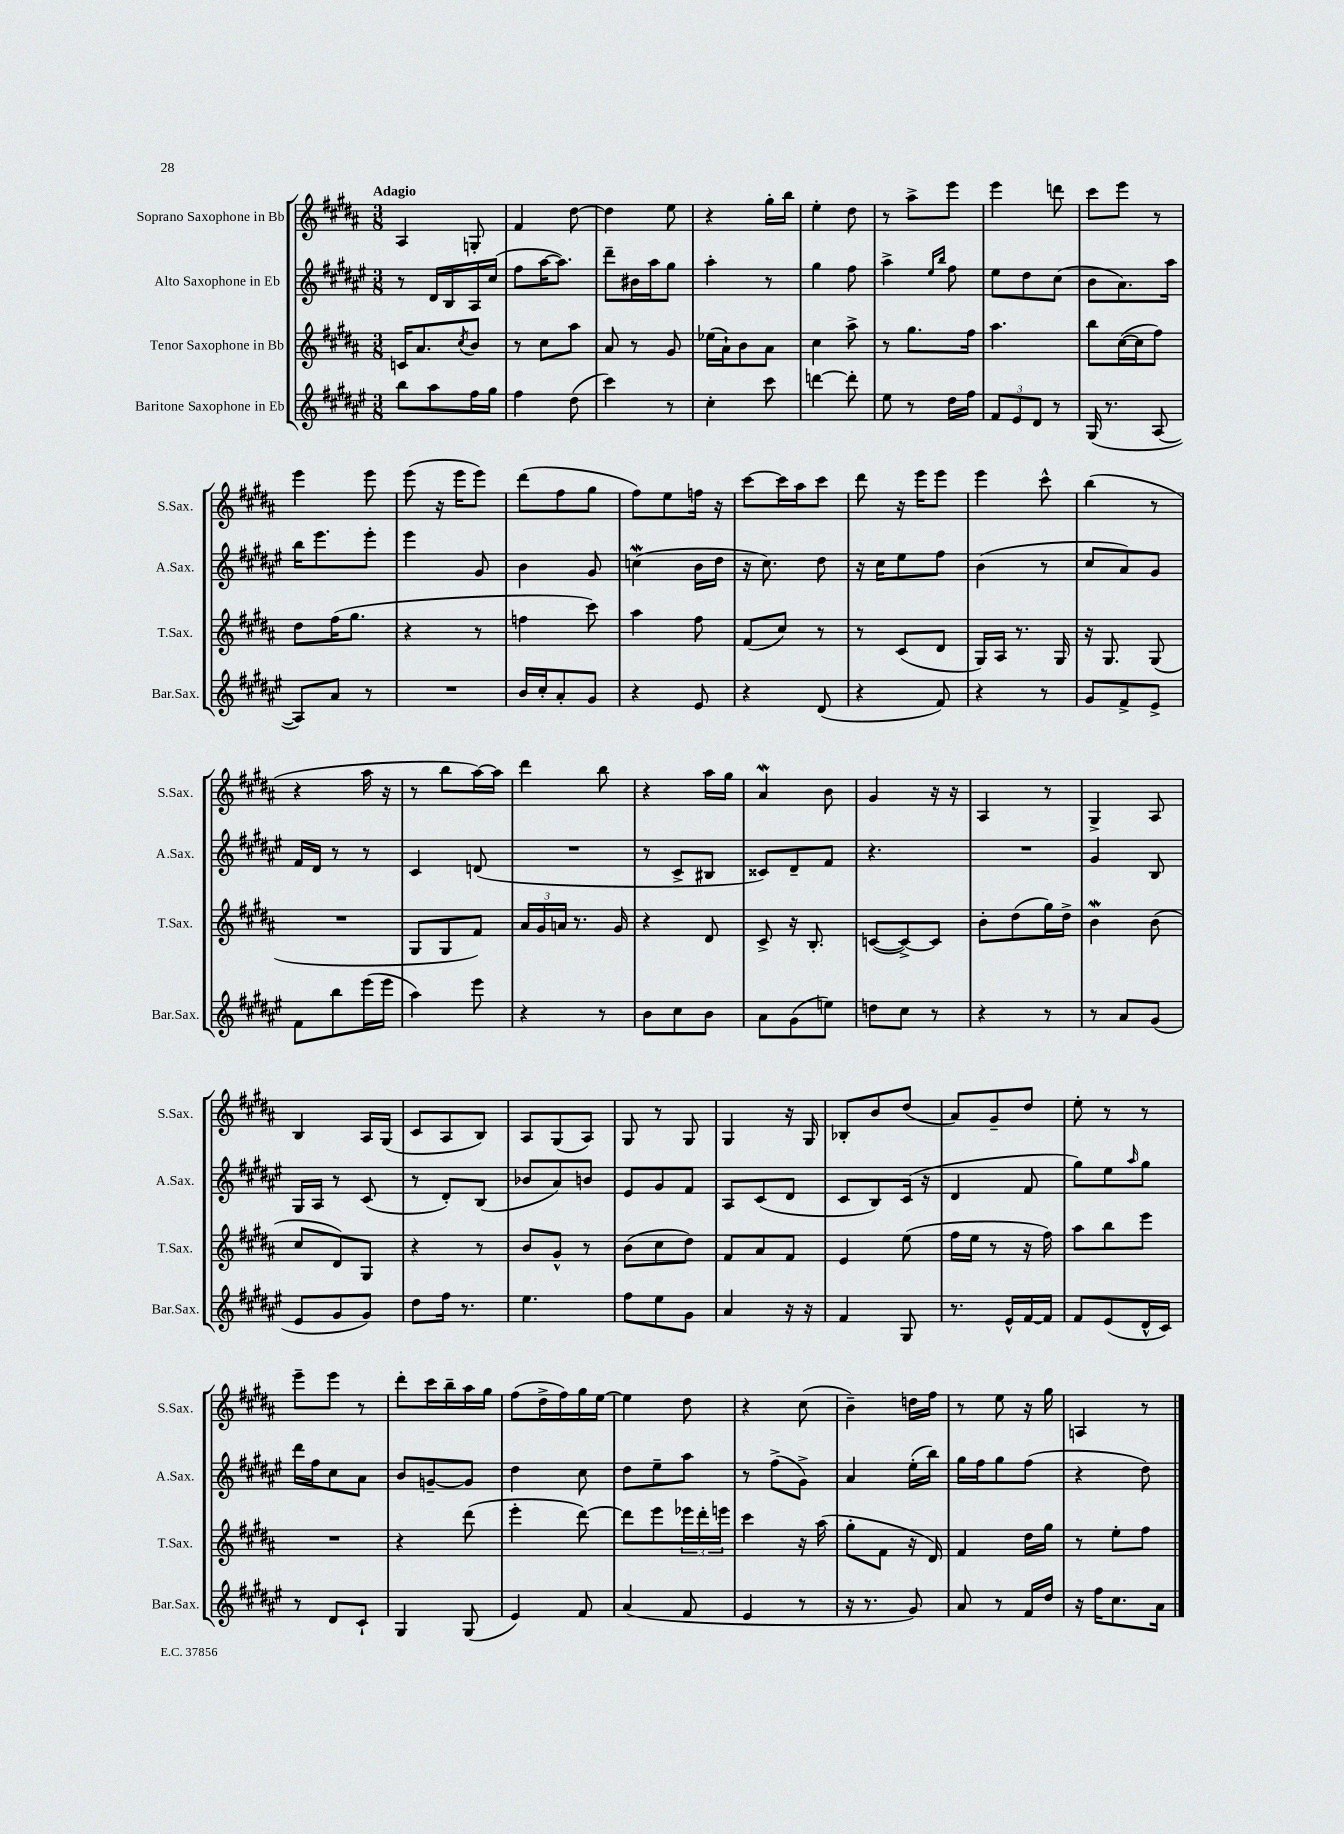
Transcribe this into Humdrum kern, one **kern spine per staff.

**kern	**kern	**kern	**kern
*staff4	*staff3	*staff2	*staff1
*clefG2	*clefG2	*clefG2	*clefG2
*k[f#c#g#d#a#e#]	*k[f#c#g#d#a#]	*k[f#c#g#d#a#e#]	*k[f#c#g#d#a#]
*M3/8	*M3/8	*M3/8	*M3/8
8bb	16c	8r	4A#
.	8.a#	.	.
8aa#	.	16d#	.
.	.	16B	.
.	8qcc#	.	.
16ff#	8b	16A#	8G'
16gg#	.	(16cc#	.
=	=	=	=
4ff#	8r	8ff#	4f#
.	8cc#	[16aa#	.
.	.	8.aa#])	.
(8dd#	8aa#	.	[8dd#
=	=	=	=
4ccc#)	8a#	8ddd#~	4dd#]
.	8r	16b#	.
.	.	16aa#	.
8r	8g#	8gg#	8ee
=	=	=	=
4cc#'	(16ee-	4aa#'	4r
.	16a#`)	.	.
.	8b	.	.
8ccc#	8a#	8r	16gg#'
.	.	.	16bb
=	=	=	=
[4ddd	4cc#	4gg#	4ee'
8ddd']	8aa#^	8ff#	8dd#
=	=	=	=
8ee#	8r	4aa#^	8r
8r	8.gg#	.	8aa#^
.	.	16qqee#	.
.	.	16qqbb	.
16dd#	.	8ff#	8eee
16ff#	16ff#	.	.
=	=	=	=
12f#	4.aa#	8ee#	4eee
12e#	.	.	.
.	.	8dd#	.
12d#	.	.	.
8r	.	(8cc#	8ddd
=	=	=	=
(16G#	8bb	8b	8ccc#
8.r	.	.	.
.	([16cc#	8.a#)	8eee
.	16cc#]	.	.
[8A#	8ff#)	.	8r
.	.	16aa#	.
=	=	=	=
8A#])	8dd#	16bb	4eee
.	.	8.eee#	.
8a#	(16ff#	.	.
.	8.gg#	.	.
8r	.	8eee#'	8eee
=	=	=	=
4.r	4r	4eee#	(8eee
.	.	.	16r
.	.	.	16eee
.	8r	8g#	8eee)
=	=	=	=
16b	4ff	4b	(8ddd#
16cc#'	.	.	.
8a#'	.	.	8ff#
8g#	8ccc#)	8g#	8gg#
=	=	=	=
4r	4aa#	(4cc	8ff#)
.	.	.	8ee
8e#	8ff#	16b	16ff
.	.	16dd#	16r
=	=	=	=
4r	(8f#	16r	[8ccc#
.	.	8.cc#)	.
.	8cc#)	.	16ccc#]
.	.	.	16aa#
(8d#	8r	8dd#	8ccc#
=	=	=	=
4r	8r	16r	8ddd#
.	.	16cc#	.
.	(8c#	8ee#	16r
.	.	.	16eee
8f#)	8d#	8ff#	8eee
=	=	=	=
4r	16G#)	(4b	4eee
.	16A#	.	.
.	8.r	.	.
8r	.	8r	8ccc#^^
.	16G#	.	.
=	=	=	=
8g#	16r	8cc#	(4bb
.	8.G#	.	.
8f#^	.	8a#)	.
8e#^	(8G#	8g#	8r
=	=	=	=
8f#	4.r	16f#	4r
.	.	16d#	.
8bb	.	8r	.
(16eee#	.	8r	16aa#
16eee#	.	.	16r
=	=	=	=
4aa#)	8G#	4c#	8r
.	8G#	.	8bb
8eee#	8f#)	(8d	[16aa#)
.	.	.	16aa#]
=	=	=	=
4r	24a#	4.r	4ddd#
.	24g#	.	.
.	24a	.	.
.	8.r	.	.
8r	.	.	8bb
.	16g#	.	.
=	=	=	=
8b	4r	8r	4r
8cc#	.	8c#^	.
8b	8d#	8B#	16aa#
.	.	.	16gg#
=	=	=	=
8a#	8c#^	8c##)	4a#
(8g#	16r	8d#~	.
.	8.B'	.	.
8ee)	.	8f#	8b
=	=	=	=
8dd	([8c	4.r	4g#
8cc#	8c^_)	.	.
8r	8c]	.	16r
.	.	.	16r
=	=	=	=
4r	8b'	4.r	4A#
.	(8dd#	.	.
8r	16gg#)	.	8r
.	16dd#^	.	.
=	=	=	=
8r	4b	4g#	4G#^
8a#	.	.	.
(8g#	(8b	8B	8A#
=	=	=	=
8e#	8cc#	16G#	4B
.	.	16A#	.
8g#	8d#)	8r	.
8g#)	8G#	(8c#	16A#
.	.	.	(16G#
=	=	=	=
8dd#	4r	8r	8c#
16ff#	.	8d#')	8A#
8.r	.	.	.
.	8r	(8B	8B)
=	=	=	=
4.ee#	8b	8b-	8A#
.	8g#^^	8a#)	(8G#
.	8r	8b	8A#)
=	=	=	=
8ff#	(8b	8e#	8G#
8ee#	8cc#	8g#	8r
8g#	8dd#)	8f#	8G#
=	=	=	=
4a#	8f#	8A#	4G#
.	8a#	(8c#	.
16r	8f#	8d#	16r
16r	.	.	16G#
=	=	=	=
4f#	4e	8c#	8B-'
.	.	8B)	8b
8G#	(8ee	(16c#	(8dd#
.	.	16r	.
=	=	=	=
8.r	16ff#	4d#	8a#)
.	16ee	.	.
.	8r	.	8g#~
16e#^^	.	.	.
[16f#	16r	8f#	8dd#
16f#]	16ff#)	.	.
=	=	=	=
8f#	8aa#	8gg#)	8ee'
(8e#	8bb	8ee#	8r
.	.	16qqaa#	.
16d#^^	8eee	8gg#	8r
16c#)	.	.	.
=	=	=	=
8r	4.r	16ddd#	8eee~
.	.	16ff#	.
8d#	.	8cc#	8eee
8c#`	.	8a#	8r
=	=	=	=
4G#	4r	8b	8ddd#'
.	.	[8g~	16ccc#
.	.	.	16bb~
(8G#	(8ddd#	8g]	16aa#
.	.	.	16gg#
=	=	=	=
4e#)	4eee'	4dd#	(8ff#
.	.	.	16dd#^
.	.	.	16ff#)
8f#	[8ddd#)	8cc#	16gg#
.	.	.	[16ee
=	=	=	=
(4a#	8ddd#]	8dd#	4ee]
.	8eee	8ee#~	.
8f#	24eee-	8aa#	8dd#
.	24ddd#'	.	.
.	24eee	.	.
=	=	=	=
4e#	4ccc#	8r	4r
.	.	(8ff#^	.
8r	16r	8g#^)	(8cc#
.	(16aa#	.	.
=	=	=	=
16r	8gg#'	4a#	4b~)
8.r	.	.	.
.	8f#	.	.
8g#)	16r	(16ee#'	16dd
.	16d#)	16bb)	16ff#
=	=	=	=
8a#	4f#	16gg#	8r
.	.	16ff#	.
8r	.	8gg#	8ee
16f#	16dd#	(8ff#	16r
16dd#	16gg#	.	16gg#
=	=	=	=
16r	8r	4r	4A
16ff#	.	.	.
8.cc#	8ee'	.	.
.	8ff#	8dd#)	8r
16a#	.	.	.
==	==	==	==
*-	*-	*-	*-
